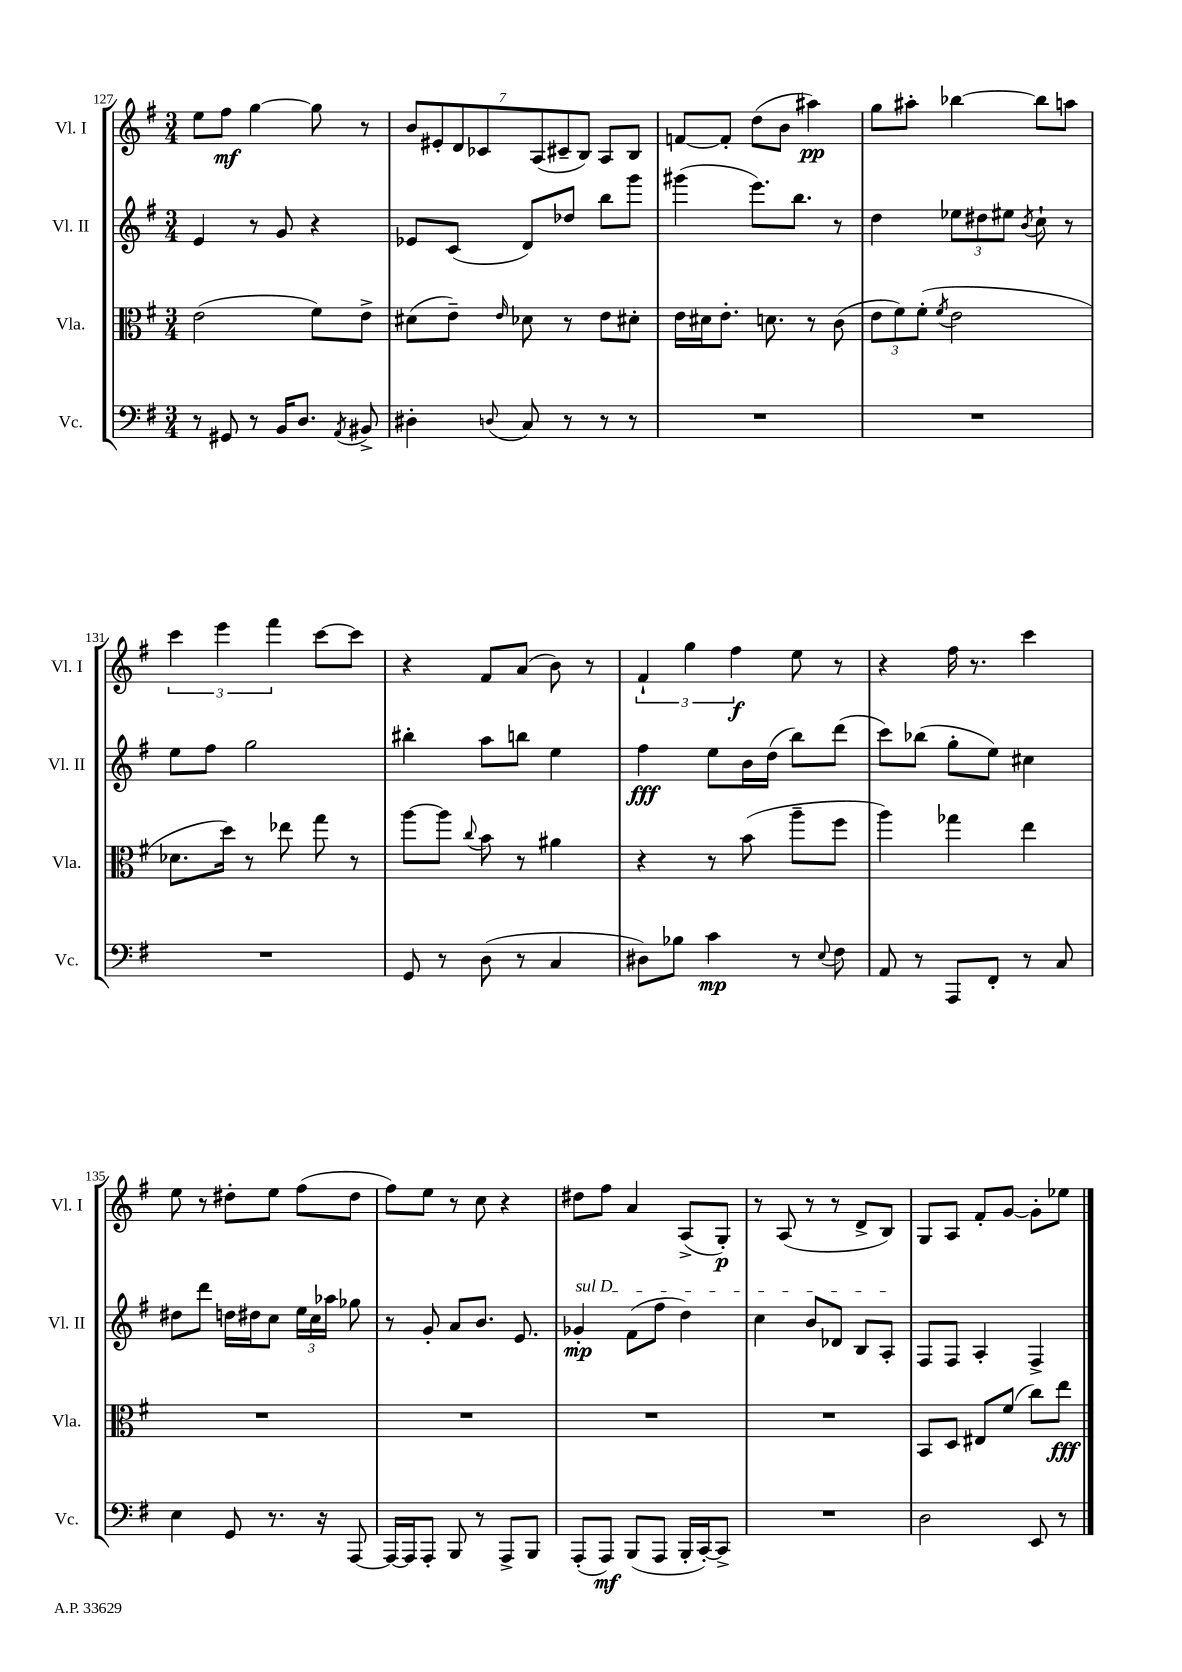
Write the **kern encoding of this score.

**kern	**kern	**kern	**kern
*staff4	*staff3	*staff2	*staff1
*clefF4	*clefC3	*clefG2	*clefG2
*k[f#]	*k[f#]	*k[f#]	*k[f#]
*M3/4	*M3/4	*M3/4	*M3/4
8r	(2e	4e	8ee
8GG#	.	.	8ff#
8r	.	8r	[4gg
16BB	.	8g	.
8.D	.	.	.
.	8f#)	4r	8gg]
8qAA	.	.	.
8BB#^	8e^	.	8r
=	=	=	=
4D#'	(8d#	8e-	14b
.	.	.	14e#'
.	8e~)	(8c	.
.	.	.	14d
.	.	.	14c-
8qqD	16qqe	.	.
8C	8d-	8d)	.
.	.	.	(14A
.	.	.	14c#~
8r	8r	8dd-	.
.	.	.	14B)
8r	8e	8bb	8A
8r	8d#'	8ggg	8B
=	=	=	=
2.r	16e	(4ggg#	[8f
.	16d#	.	.
.	8.e'	.	8f']
.	.	8.eee)	(8dd
.	8.d	.	.
.	.	.	8b
.	.	8.bb	.
.	8r	.	4aa#)
.	(8c	8r	.
=	=	=	=
2.r	12e	4dd	8gg
.	12f#)	.	.
.	.	.	8aa#'
.	(12f#'	.	.
.	8qf#	.	.
.	2e	12ee-	[4bb-
.	.	12dd#	.
.	.	12ee#	.
.	.	8qb	.
.	.	8cc`	8bb-]
.	.	8r	8aa
=	=	=	=
2.r	8.d-	8ee	6ccc
.	.	8ff#	.
.	.	.	6eee
.	16dd)	.	.
.	8r	2gg	.
.	.	.	6fff#
.	8ee-	.	.
.	8gg	.	[8ccc
.	8r	.	8ccc]
=	=	=	=
8GG	[8aa	4bb#'	4r
8r	8aa]	.	.
.	8qqcc	.	.
(8D	8b	8aa	8f#
8r	8r	8bb	(8a
4C	4a#	4ee	8b)
.	.	.	8r
=	=	=	=
8D#)	4r	4ff#	6f#`
8B-	.	.	.
.	.	.	6gg
4c	8r	8ee	.
.	.	.	6ff#
.	(8b	16b	.
.	.	(16dd	.
8r	8aa~	8bb)	8ee
8qqE	.	.	.
8F#	8ff#	(8ddd	8r
=	=	=	=
8AA	4aa)	8ccc)	4r
8r	.	(8bb-	.
8AAA	4gg-	8gg'	16ff#
.	.	.	8.r
8FF#'	.	8ee)	.
8r	4ee	4cc#	4ccc
8C	.	.	.
=	=	=	=
4E	2.r	8dd#	8ee
.	.	8ddd	8r
8GG	.	16dd	8dd#'
.	.	16dd#	.
8.r	.	8cc	8ee
.	.	24ee	(8ff#
.	.	24cc	.
16r	.	.	.
.	.	24aa-	.
[8AAA	.	8gg-	8dd#
=	=	=	=
16AAA_	2.r	8r	8ff#)
16AAA]	.	.	.
8AAA'	.	8g'	8ee
8BBB	.	8a	8r
8r	.	8.b	8cc
8AAA^	.	.	4r
.	.	8.e	.
8BBB	.	.	.
=	=	=	=
(8AAA'	2.r	4g-'	8dd#
8AAA)	.	.	8ff#
(8BBB	.	(8f#	4a
8AAA	.	8ff#	.
16BBB'	.	4dd)	(8A^
[16CC')	.	.	.
8CC^]	.	.	8G')
=	=	=	=
2.r	2.r	4cc	8r
.	.	.	(8A
.	.	8b	8r
.	.	8d-	8r
.	.	8B	8d^
.	.	8A'	8B)
=	=	=	=
2D	8BB	8F#	8G
.	8D	8F#	8A
.	8E#	4A'	8f#'
.	(8f#	.	[8g
8EE	8cc)	4F#^	8g']
8r	8ee	.	8ee-
==	==	==	==
*-	*-	*-	*-
